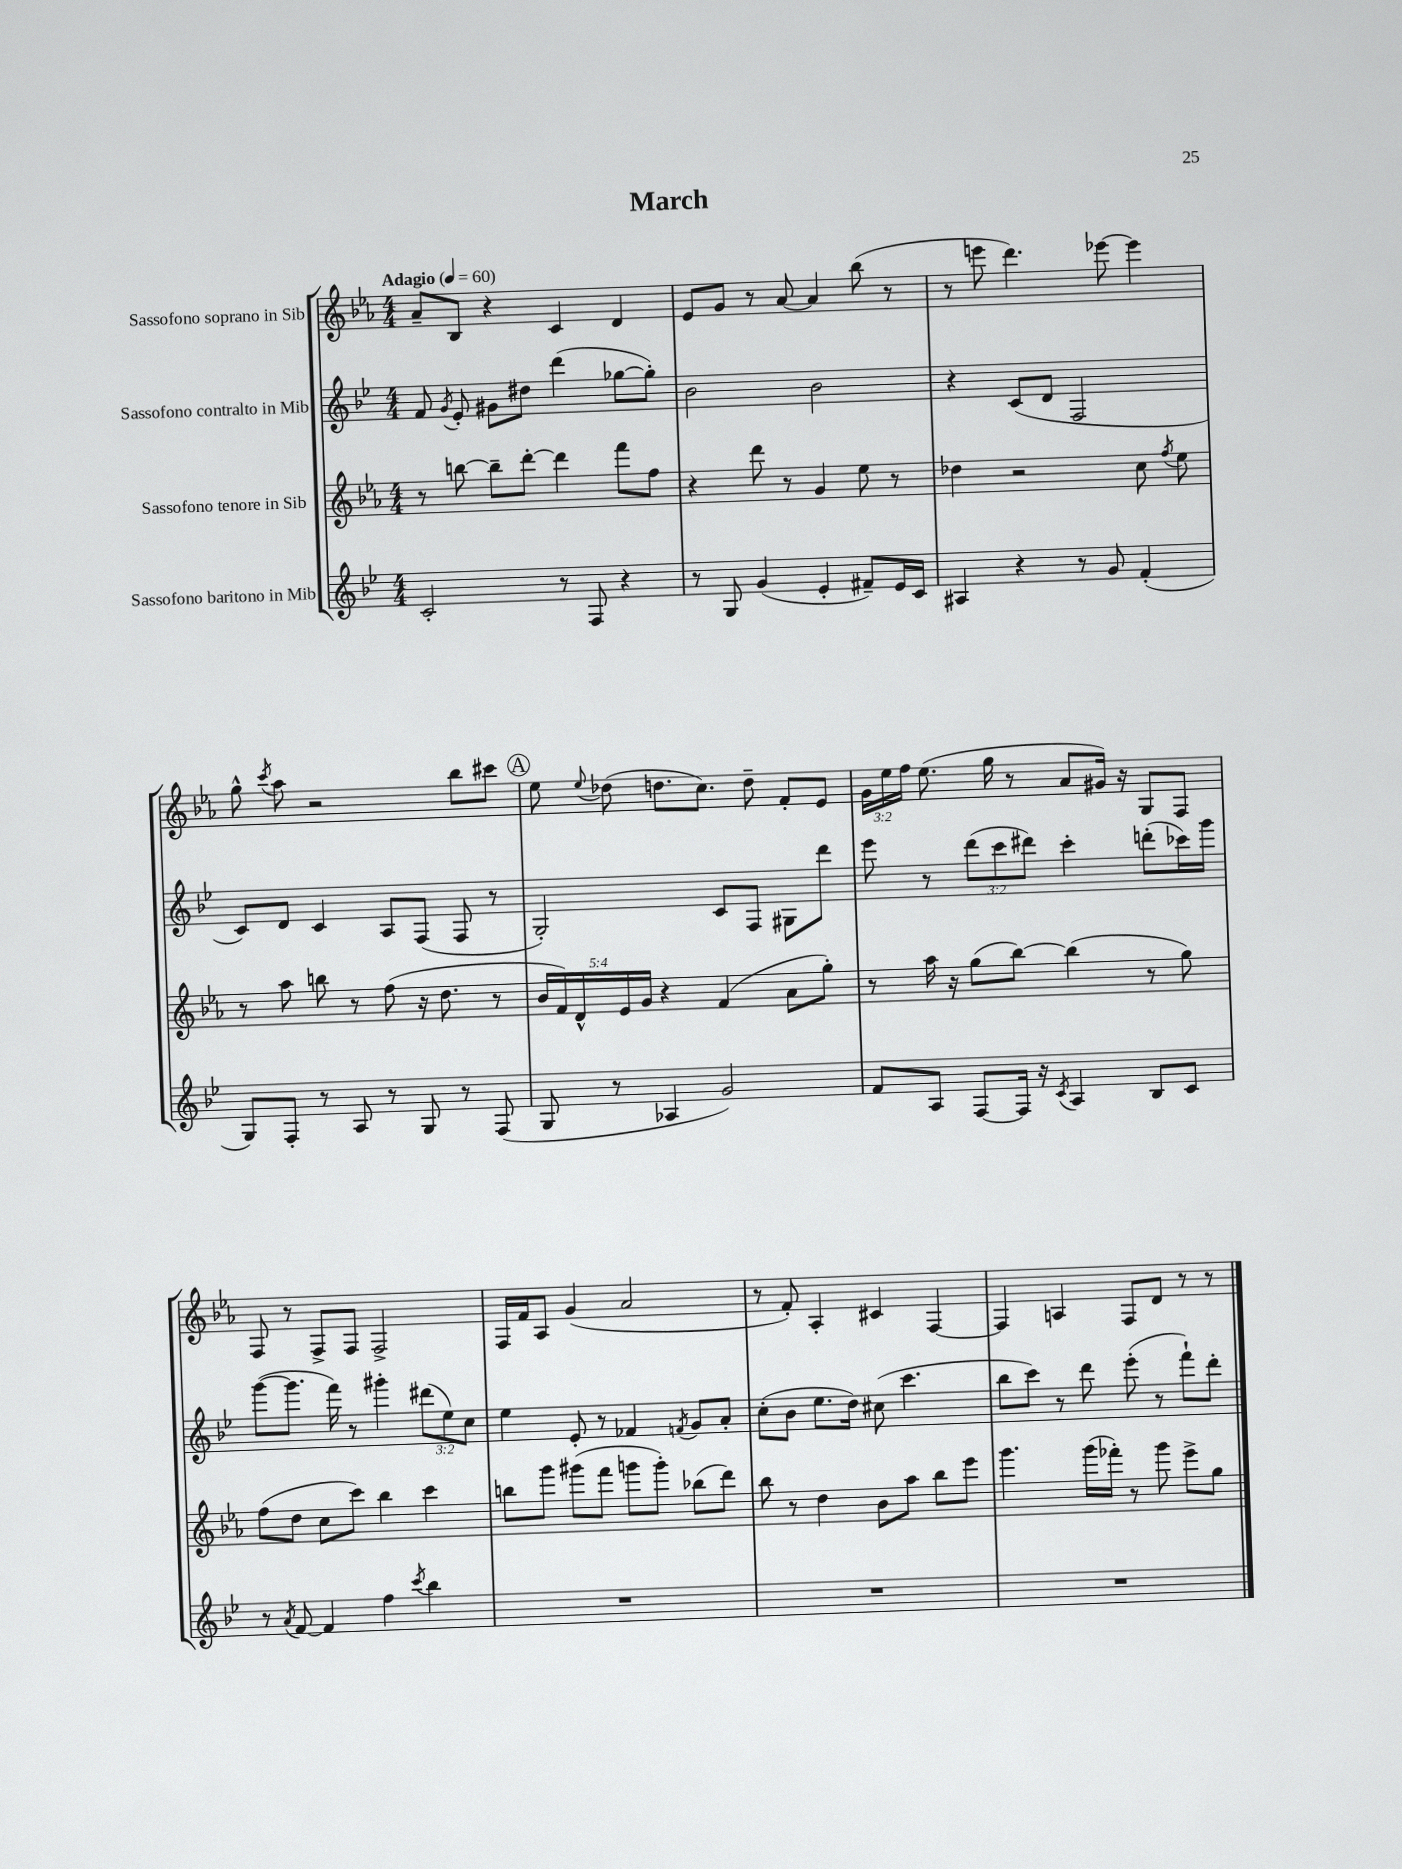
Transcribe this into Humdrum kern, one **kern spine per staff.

**kern	**kern	**kern	**kern
*part4	*part3	*part2	*part1
*staff4	*staff3	*staff2	*staff1
*I"Sassofono baritono in Mib	*I"Sassofono tenore in Sib	*I"Sassofono contralto in Mib	*I"Sassofono soprano in Sib
*clefG2	*clefG2	*clefG2	*clefG2
*k[b-e-]	*k[b-e-a-]	*k[b-e-]	*k[b-e-a-]
*M4/4	*M4/4	*M4/4	*M4/4
*MM60	*MM60	*MM60	*MM60
=1	=1	=1	=1
!	!	!	!LO:TX:a:B:t=Adagio
2c'/	8r	8f/	8a-~/L
.	.	8qg/	.
.	[8bbn\	8e-'/	8B-/J
.	8bb~\L]	8g#X\L	4r
.	[8ddd'\J	8dd#X\J	.
8r	4ddd\]	(4ddd\	4c/
8F/	.	.	.
4r	8fff\L	[8gg-X\L	4d/
.	8ff\J	8gg-'\J])	.
=2	=2	=2	=2
8r	4r	2b-\	8e-/L
8G/	.	.	8g/J
(4g/	8ddd\	.	8r
.	8r	.	[8a-/
4e-'/	4g/	2b-\	4a-/]
8f#X~/L)	8ee-\	.	(8bb-\
16e-/L	8r	.	8r
16c/JJ	.	.	.
=3	=3	=3	=3
4A#X/	4dd-X\	4r	8r
.	.	.	8eeen\
4r	2r	(8c/L	4.ddd\)
.	.	8d/J	.
8r	.	2F/	.
8g/	.	.	[8eee-X\
(4f'/	8cc\	.	4eee-\]
.	8qff/	.	.
.	8ee-\	.	.
!!LO:LB:g=z
=4	=4	=4	=4
8G/L)	8r	8c/L)	8gg^^\
.	.	.	8qccc/
8F'/J	8aa-\	8d/J	8aa-\
8r	8bbn\	4c/	2r
8A/	8r	.	.
8r	(8ff\	8A/L	.
8G/	16r	(8F/J	.
.	8.dd\	.	.
8r	.	8F/	8bb-\L
(8F/	8r	8r	8ccc#X\J
!!LO:REH:place=s1:t=A
=5	=5	=5	=5
8G/	20b-/LL	2G'/)	8ee-\
.	20f/)	.	.
.	20d^^/	.	.
.	.	.	8qqee-/
8r	.	.	(8dd-X\
.	20e-/	.	.
.	20g/JJ	.	.
4A-X/	4r	.	8.ddn\L
.	.	.	8.cc\J)
2g/)	(4f/	8c/L	.
.	.	8F/J	8dd~\
.	8a-\L	8G#X\L	8f'/L
.	8gg'\J)	8ddd\J	8e-/J
=6	=6	=6	=6
8f/L	8r	8eee-\	24g\LL
.	.	.	24ee-\
.	.	.	24ff\JJ
8A/J	16aa-\	8r	(8.ee-\
.	16r	.	.
[8F/L	(8gg\L	(12ddd\L	.
.	.	.	16gg\
.	.	12ccc\	.
16F/Jk]	[8bb-\J)	.	8r
.	.	12ddd#X\J)	.
16r	.	.	.
8qc/	.	.	.
4A/	(4bb-\]	4ccc'\	8a-/L
.	.	.	16g#X/Jk)
.	.	.	16r
8B-/L	8r	(8dddn'\L	8G/L
8c/J	8gg\)	16ccc-X\L)	8F/J
.	.	16ggg\JJ	.
!!LO:LB:g=z
=7	=7	=7	=7
8r	(8ff\L	([8ggg\L	8F/
8qa/	.	.	.
[8f/	8dd\J	8.ggg\J]	8r
4f/]	8cc\L	.	8F^/L
.	.	16fff\)	.
.	8ccc\J)	8r	8F/J
4ff\	4bb-\	4ggg#X'\	2F^/
8qccc/	.	.	.
4bb-\	4ccc\	(12ddd#X\L	.
.	.	12ee-\)	.
.	.	12cc\J	.
=8	=8	=8	=8
1r	8bbn\L	4ee-\	16F/LL
.	.	.	16f/J
.	8ggg\J	.	8A-/J
.	(8ggg#X\L	8e-'/	(4g/
.	8fff\J	8r	.
.	8gggn\L	4f-X/	2a-/
.	8ggg'\J)	.	.
.	.	8qfn/	.
.	(8bb-X\L	8g/L	.
.	8ddd\J)	8a'/J	.
=9	=9	=9	=9
1r	8bb-\	(8cc'\L	8r
.	8r	8b-\J	8f'/)
.	4dd\	8.ee-\L	4A-'/
.	.	16dd\Jk)	.
.	8b-\L	(8cc#X\	4c#X/
.	8aa-\J	4.ccc\	.
.	8bb-\L	.	[4F/
.	8eee-\J	.	.
=10	=10	=10	=10
1r	4.ggg\	8bb-\L	4F/]
.	.	8ccc\J)	.
.	.	8r	4An/
.	(16ggg\LL	8ddd\	.
.	16fff-X'\JJ)	.	.
.	8r	(8eee-'\	8F/L
.	8ggg\	8r	8d/J
.	8eee-^\L	8fff`\L)	8r
.	8gg\J	8ddd'\J	8r
==	==	==	==
*-	*-	*-	*-
